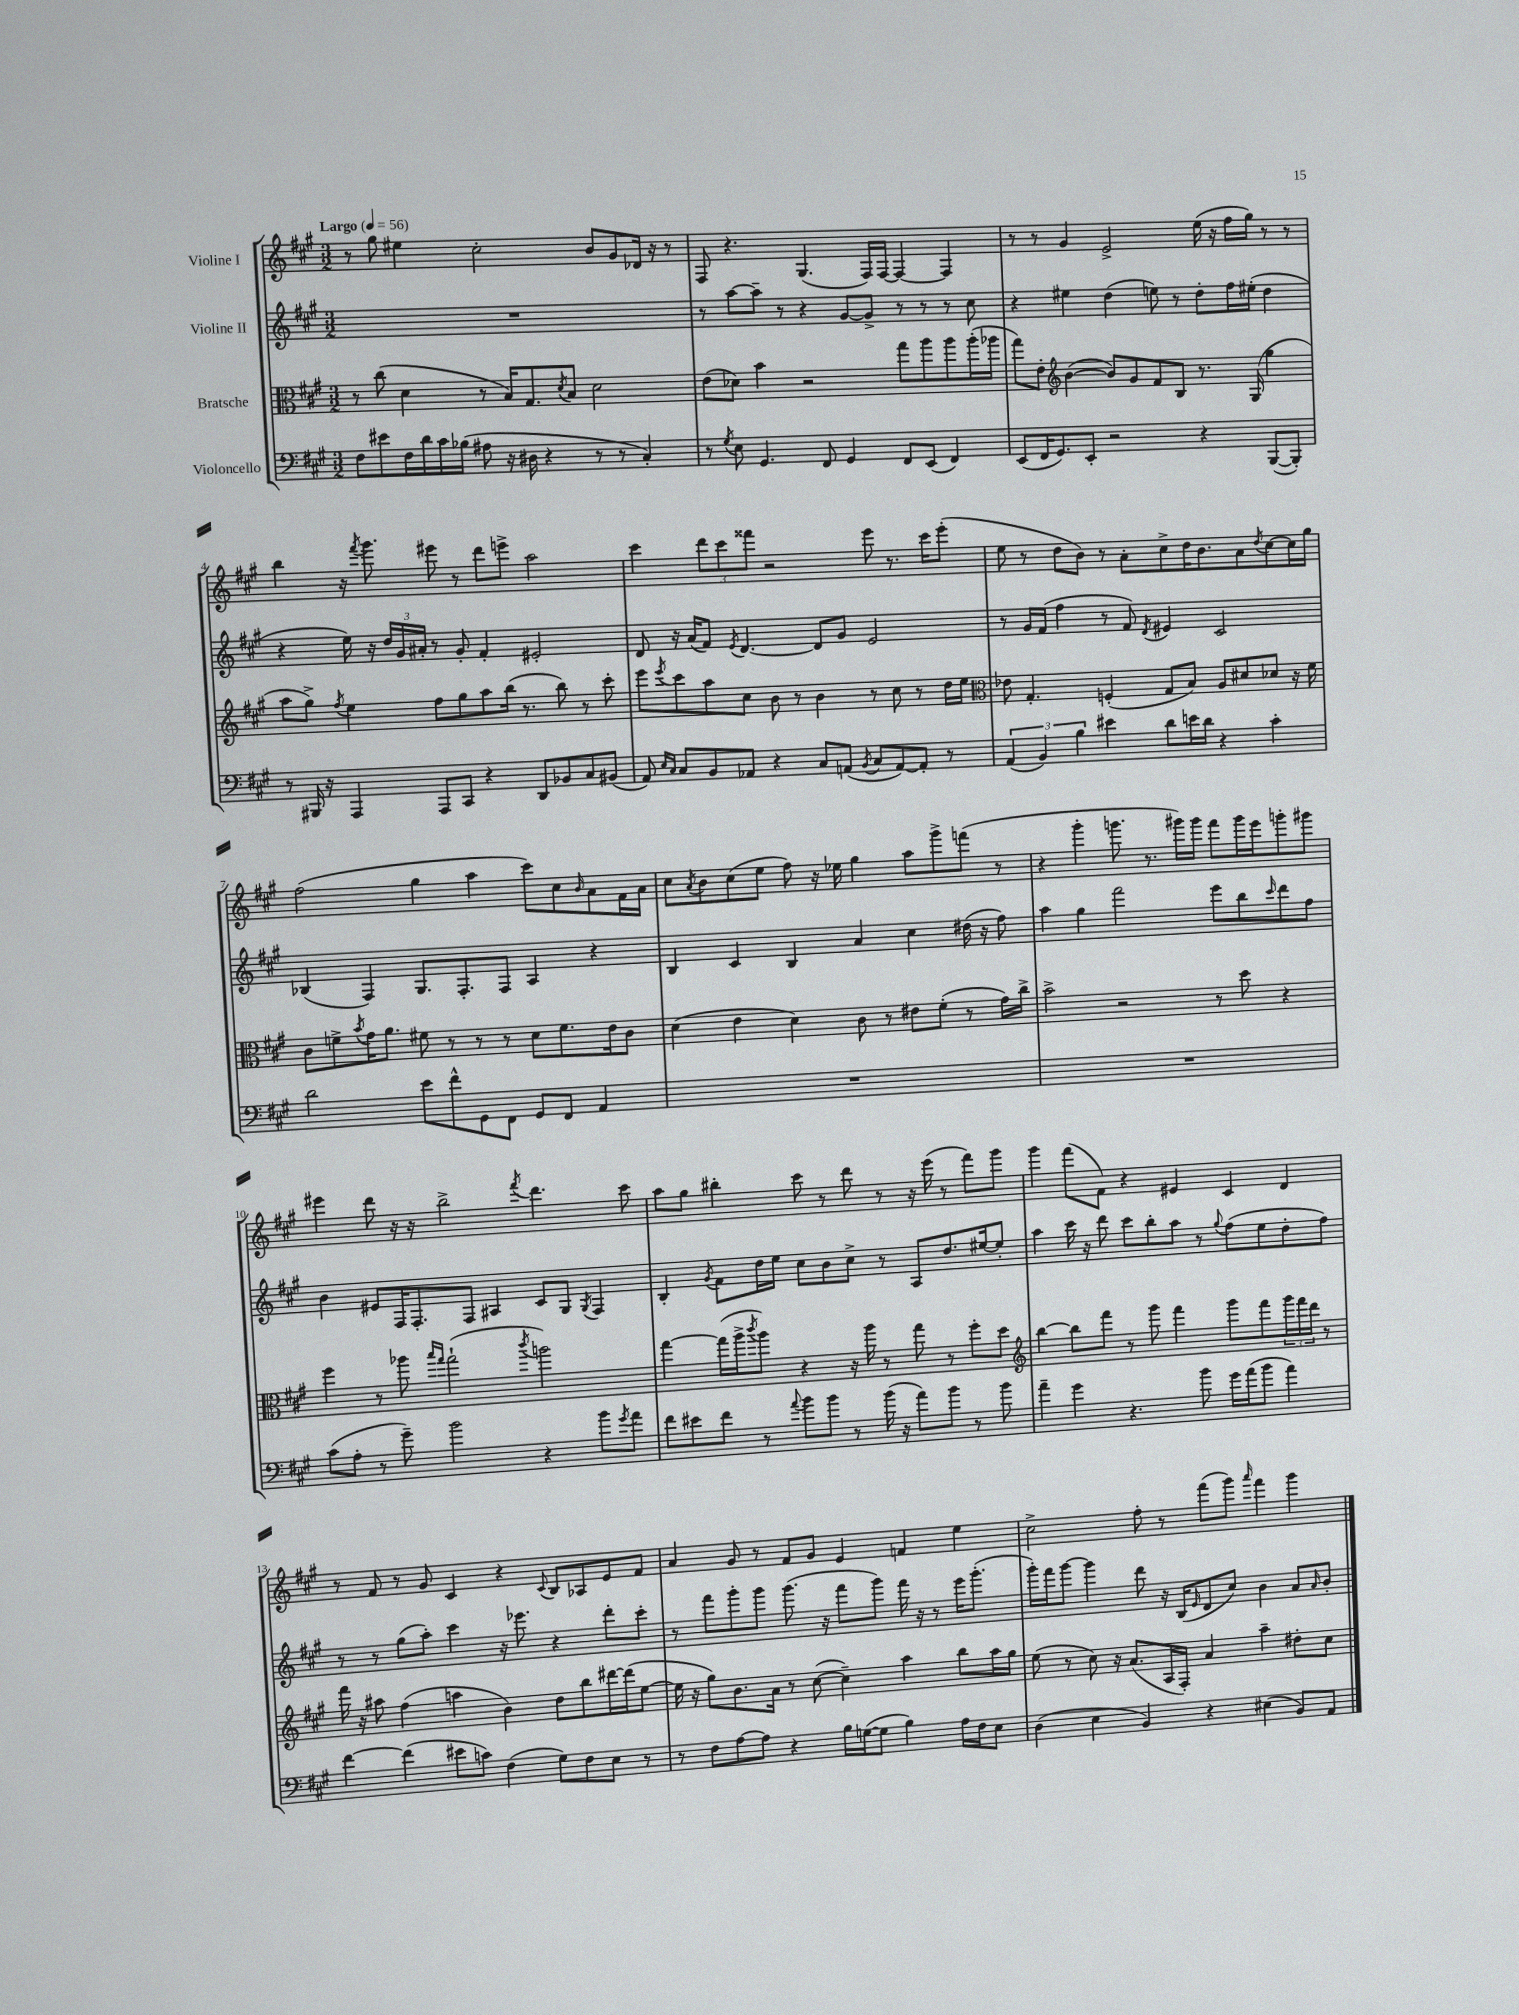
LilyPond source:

<<
\new StaffGroup <<
\new Staff = "s0" \with { instrumentName = "Violine I" } {
    \clef treble \key a \major \numericTimeSignature \time 3/2 \tempo "Largo" 4 = 56
    r8 gis''8 eis''4 cis''2-. b'8 gis'8 des'16 r16 r8 |
    fis8 r4. gis4.( fis16) fis16~ fis4~ fis4 |
    r8 r8 gis'4 e'2-> e''16( r16 fis''16 gis''16) r8 r8 |
    b''4 r16 \acciaccatura { fis'''8 } gis'''8. eis'''8 r8 d'''8 e'''8-> a''2 |
    cis'''4 \tuplet 3/2 { d'''8 cis'''8 fisis'''8 } r2 e'''8 r8. cis'''16 e'''8-.( |
    e''8 r8 d''8 b'8) r8 a'8-. cis''8-> d''16 b'8. a'8 \acciaccatura { d''8 } cis''8~ cis''16 gis''16 |
    fis''2( gis''4 a''4 cis'''8) cis''8 \grace { b'16 } a'8 fis'16 a'16 |
    cis''8 \acciaccatura { a'8 } b'8 cis''8( e''8 fis''8) r16 ees''16 gis''4 a''8 gis'''8-> f'''8( r8 |
    r4 gis'''4-. g'''8. r8. gis'''16) gis'''16 fis'''8 gis'''16 e'''16 g'''8-. gis'''8 |
    eis'''4 d'''8 r16 r16 b''2-> \acciaccatura { fis'''8 } d'''4. cis'''8 |
    a''8 gis''8 bis''4-. cis'''8 r8 d'''8 r8 r16 e'''16( r8 fis'''8) gis'''8 |
    gis'''4 fis'''8( fis'8) r4 eis'4 cis'4 d'4 |
    r8 fis'8 r8 gis'8 cis'4 r4 \appoggiatura { cis'8 } b8 aes8 e'8 fis'8 |
    a'4 gis'8 r8 fis'8 gis'8 e'4 f'4 e''4 |
    cis''2-> fis''8-. r8 fis'''8( gis'''8) \grace { a'''16 } fis'''4 gis'''4 \bar "|." |
}
\new Staff = "s1" \with { instrumentName = "Violine II" } {
    \clef treble \key a \major \numericTimeSignature \time 3/2
    R1. |
    r8 a''8~ a''8-- r8 r4 gis'8~ gis'8-> r8 r8 r8 cis''8 |
    r4 eis''4 d''4( e''8) r8 d''8-. fis''16 eis''16-.( d''4 |
    r4 e''16) r16 \tuplet 3/2 { d''16 gis'16 ais'16-. } r8 gis'8-. fis'4-. eis'2-. |
    d'8 r16 a'16( fis'8) \acciaccatura { e'8 } d'4.~ d'8 gis'8 e'2 |
    r8 gis'16 fis'16( fis''4 r8 fis'8) \acciaccatura { d'8 } eis'4 cis'2 |
    bes4( fis4) gis8. fis8.-. fis8 a4 r4 |
    b4 cis'4 b4 a'4 cis''4 dis''16( r16 fis''8) |
    a''4 gis''4 fis'''2 e'''8 b''8 \grace { cis'''16 } d'''8 fis''8 |
    b'4 eis'8 fis16 fis8.-. fis8 ais4 cis'8 gis8 \acciaccatura { gis8 } fis4 |
    b4-. \acciaccatura { gis'8 } fis'8 d''16 e''16 cis''8 b'8 cis''8-> r8 a8 d''8. eis''16~ eis''8-. |
    a''4 cis'''16 r16 d'''8 cis'''8 b''8-. a''8 r8 \appoggiatura { gis''8 } fis''8( e''8 d''8-. fis''8) |
    r8 r8 gis''8( a''8-.) cis'''4 r16 ees'''8. r4 d'''8-. cis'''8-. |
    r8 fis'''8 gis'''8-. gis'''8 gis'''8.( r16 fis'''8 gis'''8) fis'''16 r16 r8 e'''16 gis'''8.-.( |
    gis'''16-.) fis'''16 gis'''8~ gis'''4 d'''8 r16 b16( \grace { e'16 } d'8 cis''8) b'4 a'8 \grace { a'16 } b'8-. \bar "|." |
}
\new Staff = "s2" \with { instrumentName = "Bratsche" } {
    \clef alto \key a \major \numericTimeSignature \time 3/2
    r8 cis''8( d'4 r8 b16) gis8. \acciaccatura { d'8 } b8 d'2 |
    e'8( des'8) b'4 r2 gis''8 a''8 a''8 a''16-.( aes''16 |
    gis''8) e'8-. \clef treble b'4~( b'8) gis'8 fis'8 b8 r8. gis16( gis''4 |
    a''8 gis''8->) \acciaccatura { fis''8 } e''4 fis''8 gis''8 a''8 b''16( r8. b''8) r8 cis'''8-. |
    e'''8 \acciaccatura { e'''8 } cis'''8 a''8 cis''8 b'8 r8 b'4 r8 cis''8 r8 d''16 e''16 |
    \clef alto ees'8 gis4.-. f4-.( gis8 b8) a8 dis'8 des'8 r16 fis'16 |
    cis'8 f'8-> \acciaccatura { b'8 } gis'16 a'8. fis'8 r8 r8 r8 d'8 fis'8. e'16 cis'8 |
    d'4( e'4 d'4) cis'8 r8 eis'8 fis'8-.( r8 gis'16) cis''16-> |
    b'2-> r2 r8 d''8 r4 |
    fis''4 r8 aes''8 \grace { b''16 gis''16 } gis''2-!( \acciaccatura { cis'''8 } a''2) |
    gis''4~ gis''16( a''16-> \acciaccatura { cis'''8 } a''8) r4 r16 a''16 r8 gis''8 r8 fis''8-. d''8 |
    \clef treble b''4~ b''8 fis'''8 r8 gis'''8 fis'''4 gis'''8 fis'''8 \tuplet 3/2 { gis'''16 fis'''16 d'''16 } r8 |
    fis'''16 r16 ais''8 fis''4( a''4 b'4) d''8 b''8 dis'''16~ dis'''16( e''8~ |
    e''16 r16 gis''8) b'8. a'16 r8 cis''8~( cis''4--) a''4 b''8 a''16 gis''16 |
    e''8( r8 cis''8) r16 a'8.( a16 fis16-.) a'4 a''4-- dis''8-. cis''8 \bar "|." |
}
\new Staff = "s3" \with { instrumentName = "Violoncello" } {
    \clef bass \key a \major \numericTimeSignature \time 3/2
    fis8 eis'8 fis16 d'16 cis'16 bes16( ais8 r16 dis16 r4 r8 r8 cis4-.) |
    r8 \acciaccatura { gis8 } e8 gis,4. fis,8 gis,4 fis,8 e,8( fis,4) |
    e,8( fis,16 gis,8.) e,8-. r2 r4 b,,8~( b,,8-.) |
    r8 bis,,16 r16 a,,4 a,,8 cis,8 r4 d,8 bes,8 cis8 bis,8( |
    a,8) \grace { e16 cis16 } cis8 b,8 aes,8 r4 cis8 a,8( \acciaccatura { b,8 } cis8 a,8~) a,8-. r8 |
    \tuplet 3/2 { a,4( b,4) b4 } eis'4 d'8 e'16 d'16 r4 cis'4-. |
    d'2 e'8 fis'8-^ gis,8 fis,8 gis,8 fis,8 a,4 |
    R1. |
    R1. |
    cis'8( a8-. r8 gis'8--) b'2 r4 b'8 \acciaccatura { gis'8 } a'8 |
    fis'8 eis'8 fis'8 r8 \appoggiatura { a'8 } b'8 b'8 r8 b'16( r16 a'8) b'8 r8 b'8 |
    a'4-- gis'4 r4. b'8 gis'16 a'16( b'8 a'4) |
    fis'4~ fis'4( eis'8 c'8) fis4( gis8) fis8 e8 r8 |
    r8 fis8 a8~ a8 r4 b16 g16~( g8 b4) a16 fis16 e8 |
    d4( e4 b,4) r4 eis4( b,8) a,8 \bar "|." |
}
>>
>>
